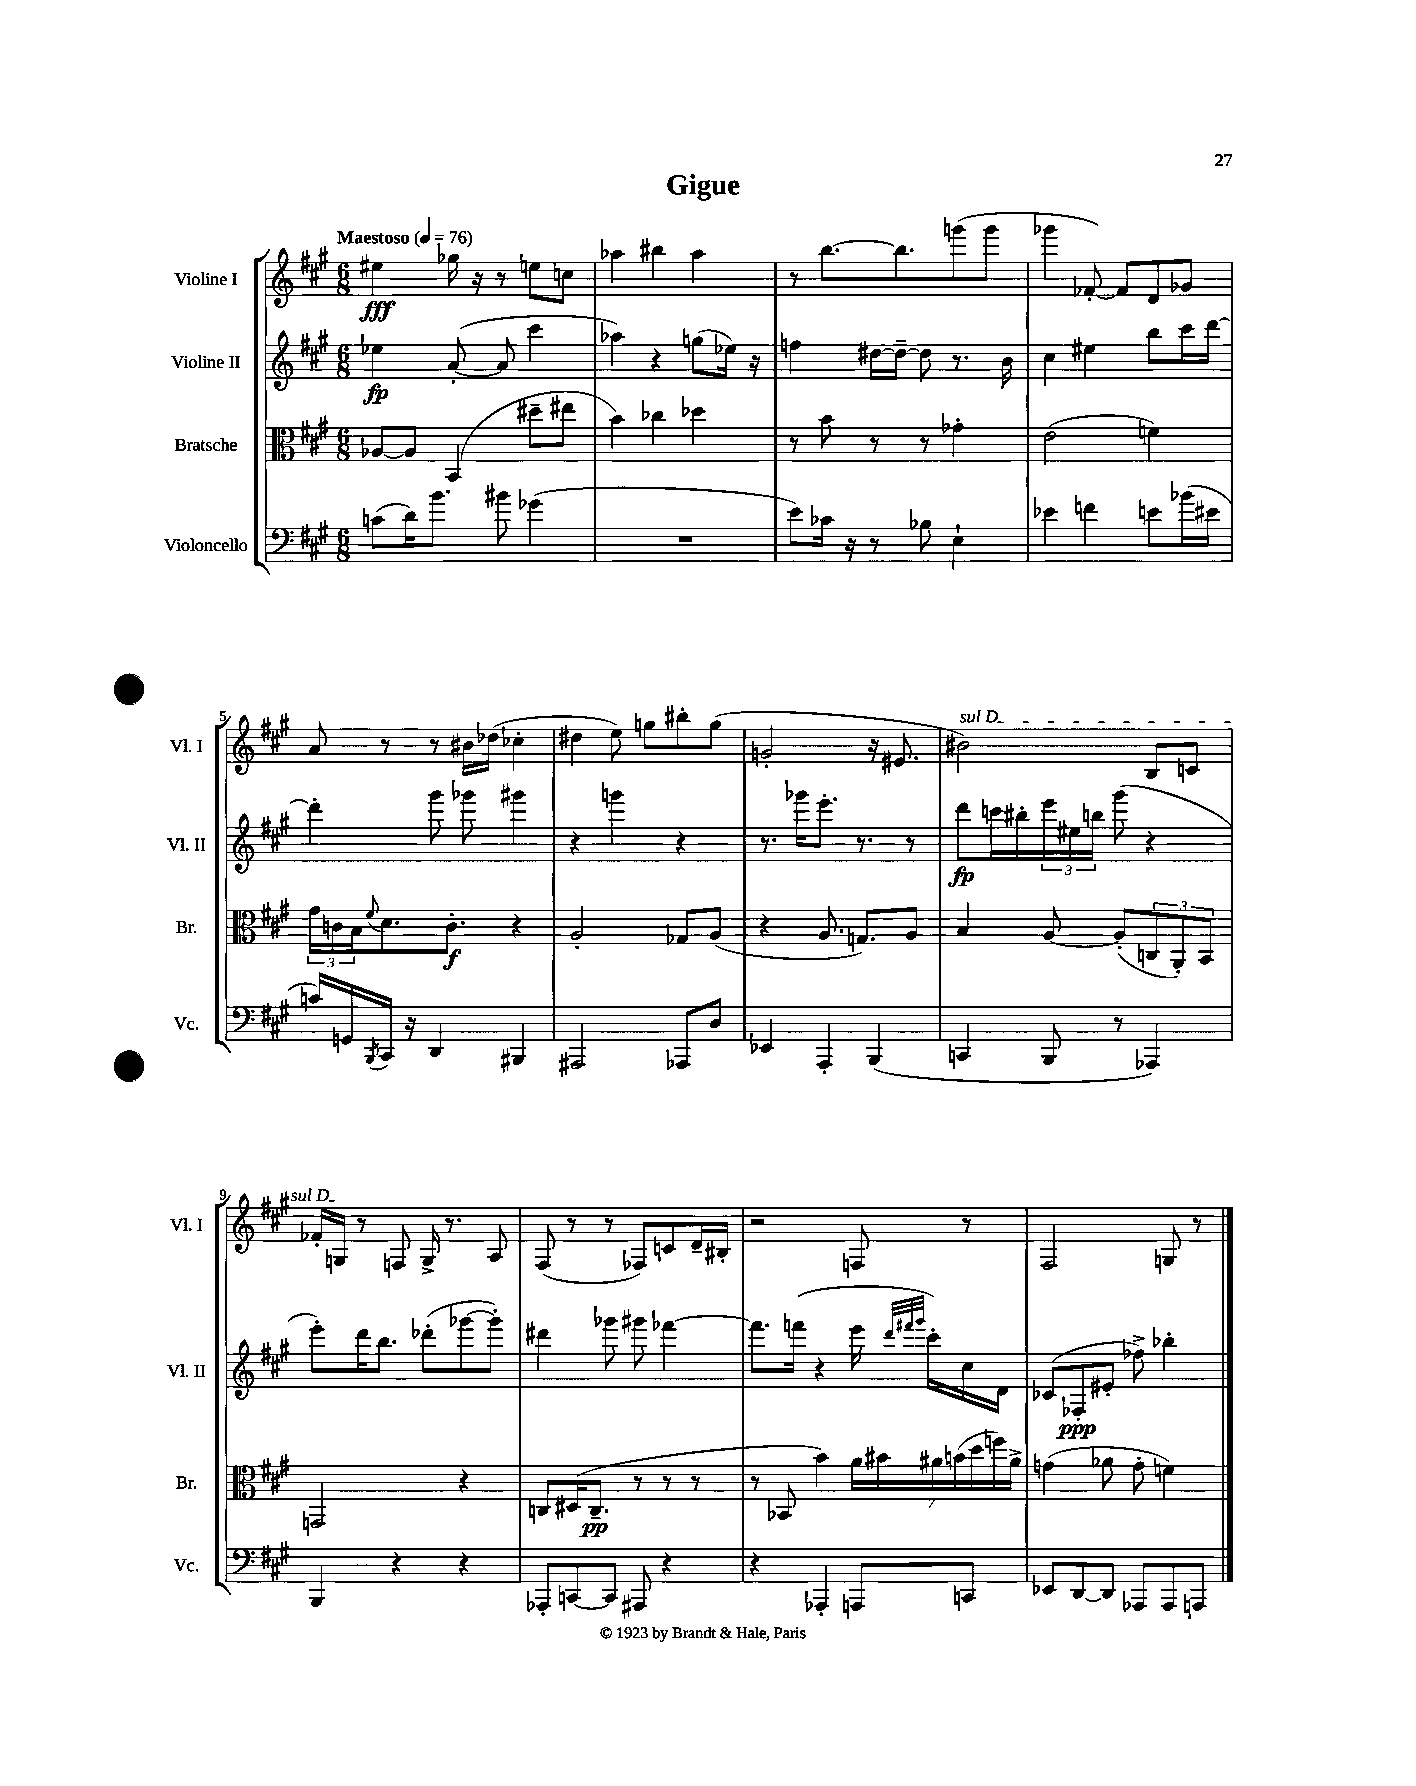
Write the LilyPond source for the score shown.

\header { title = "Gigue" }
<<
\new StaffGroup <<
\new Staff = "s0" \with { instrumentName = "Violine I" shortInstrumentName = "Vl. I" } {
    \clef treble \key a \major \numericTimeSignature \time 6/8 \tempo "Maestoso" 4 = 76
    eis''4\fff ges''16 r16 r8 e''8 c''8 |
    aes''4 bis''4 aes''4 |
    r8 b''8.~ b''8. g'''8( g'''8 |
    ges'''4 fes'8~-.) fes'8 d'8 ges'8 |
    a'8 r8 r8 bis'16 des''16( ces''4-. |
    dis''4 e''8) g''8 bis''8-. g''8( |
    g'2-. r16 eis'8. |
    \once \override TextSpanner.bound-details.left.text = \markup { \italic "sul D" } bis'2\startTextSpan) b8 c'8 |
    fes'16-. g16\stopTextSpan r8 f8 g16-> r8. a8 |
    fis8( r8 r8 fes8) c'8 d'16-- bis16-. |
    r2 f8 r8 |
    fis2 g8 r8 \bar "|." |
}
\new Staff = "s1" \with { instrumentName = "Violine II" shortInstrumentName = "Vl. II" } {
    \clef treble \key a \major \numericTimeSignature \time 6/8
    ees''4\fp a'8~-.( a'8 cis'''4 |
    aes''4) r4 g''8( ees''16) r16 |
    f''4 dis''16~ dis''16~-- dis''8 r8. b'16 |
    cis''4 eis''4 b''8 cis'''16 d'''16~ |
    d'''4-. gis'''8 ges'''8 gis'''4 |
    r4 g'''4 r4 |
    r8. ges'''16 e'''8.-. r8. r8 |
    d'''8\fp c'''16 bis''16-. \tuplet 3/2 { e'''16 eis''16 b''16 } gis'''8( r4 |
    e'''8-.) d'''16 b''8. des'''8-.( ges'''8~ ges'''8-.) |
    dis'''4 ges'''8 gis'''8 fes'''4~ |
    fes'''8. f'''16( r4 e'''16 \grace { d'''32 fis'''32 gis'''32 } cis'''16-.) cis''16 d'16 |
    ces'8( fes8-.\ppp eis'8-. fes''8->) bes''4-. \bar "|." |
}
\new Staff = "s2" \with { instrumentName = "Bratsche" shortInstrumentName = "Br." } {
    \clef alto \key a \major \numericTimeSignature \time 6/8
    aes8~ aes8 b,4( dis''8-- eis''8 |
    b'4) ces''4 des''4 |
    r8 b'8 r8 r8 ges'4-. |
    e'2( f'4) |
    \tuplet 3/2 { gis'16 c'16 b16 } \appoggiatura { fis'8 } d'8. c'8.-.\f r4 |
    a2-. ges8 a8( |
    r4 a8. g8.) a8 |
    b4 a8~ a8-.( \tuplet 3/2 { c8 a,8-.) b,8 } |
    g,2 r4 |
    c8 dis16( c8.--\pp r8 r8 r8 |
    r8 bes,8 b'4) \tuplet 7/4 { a'16 bis'16 ais'16 b'16( d''16 f''16) ais'16-> } |
    g'4( aes'8 g'8-. f'4) \bar "|." |
}
\new Staff = "s3" \with { instrumentName = "Violoncello" shortInstrumentName = "Vc." } {
    \clef bass \key a \major \numericTimeSignature \time 6/8
    c'8( d'16) b'8. bis'8 ges'4( |
    R2. |
    e'8) ces'16 r16 r8 bes8 e4-! |
    ees'4 f'4 e'8 bes'16( eis'16 |
    c'16) g,16 \acciaccatura { b,,8 } cis,16 r16 d,4 bis,,4 |
    ais,,2 aes,,8 d8 |
    ees,4 a,,4-. b,,4( |
    c,4 b,,8 r8 aes,,4) |
    b,,4 r4 r4 |
    aes,,8-. c,8~ c,8 ais,,8 r4 |
    r4 aes,,4-. a,,8 c,8 |
    ees,8 d,8~ d,8 aes,,8 aes,,8 a,,8 \bar "|." |
}
>>
>>
